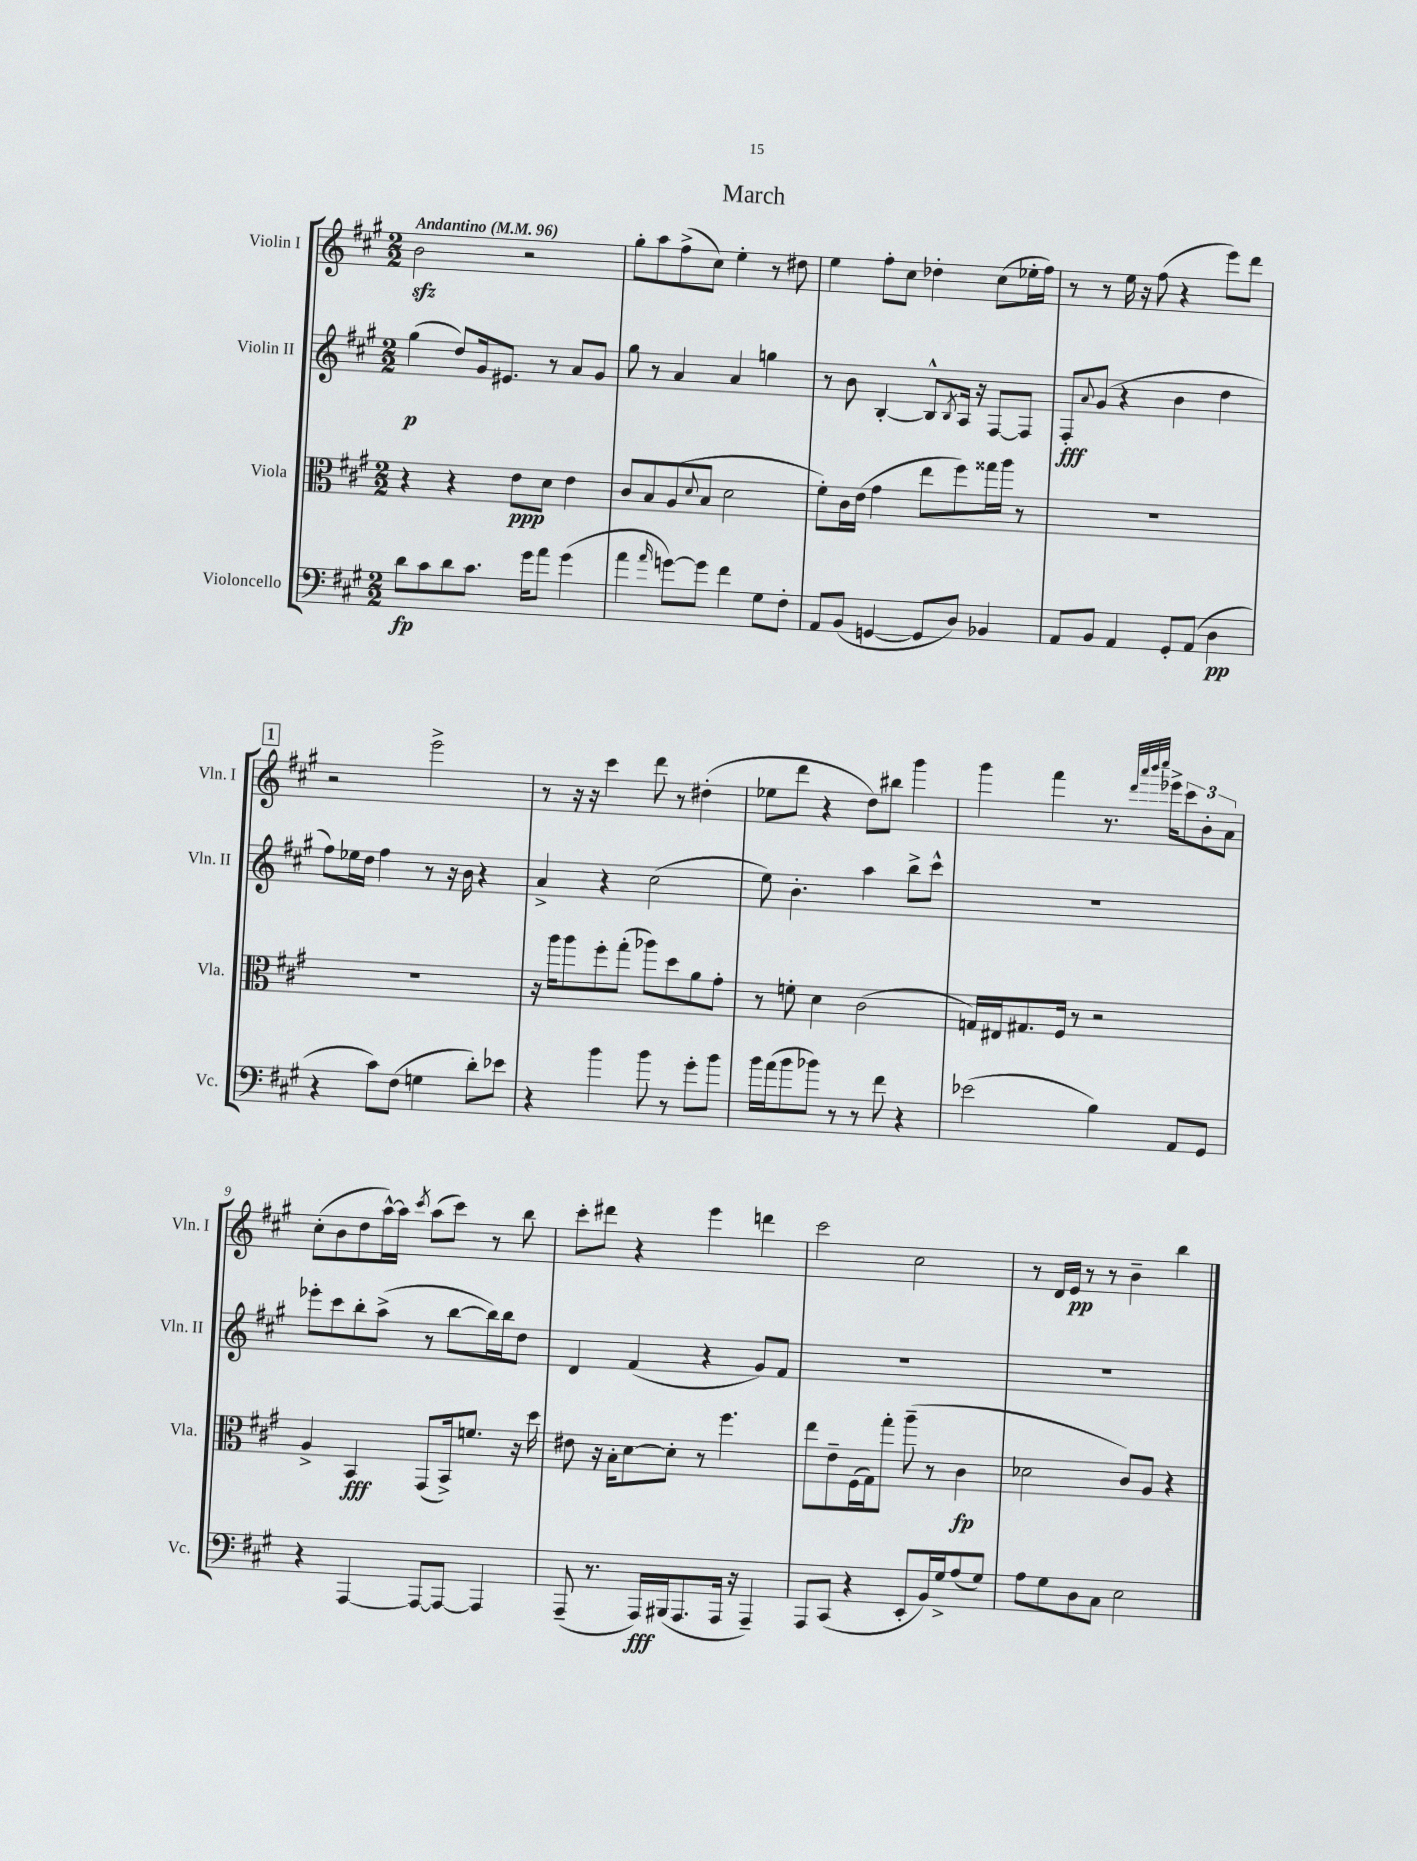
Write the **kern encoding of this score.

**kern	**kern	**kern	**kern
*staff4	*staff3	*staff2	*staff1
*clefF4	*clefC3	*clefG2	*clefG2
*k[f#c#g#]	*k[f#c#g#]	*k[f#c#g#]	*k[f#c#g#]
*M2/2	*M2/2	*M2/2	*M2/2
*MM96	*MM96	*MM96	*MM96
8d	4r	(4gg#	2b
8c#	.	.	.
8d	4r	8dd)	.
8.c#	.	16g#	.
.	.	8.e#	.
.	8e	.	2r
16g#	.	.	.
8a	8d	8r	.
(4g#	4e	8a	.
.	.	8g#	.
=	=	=	=
4a	8c#	8gg#	8gg#'
.	8B	8r	8aa
16qqa	.	.	.
[8g)	(8A	4a	(8ff#^
.	8qqd	.	.
8g]	8B	.	8cc#)
4f#	2d	4a	4ee'
8G#	.	4gg	8r
8F#'	.	.	8dd#
=	=	=	=
8AA	8f#')	8r	4ee
(8BB	16c#	8b	.
.	(16e	.	.
[4GG	4g#	[4B'	8ff#'
.	.	.	8cc#
8GG]	8ee	8B^^]	4dd-'
.	.	8qB	.
8D)	8ff#)	16A	.
.	.	16r	.
4BB-	16gg##	[8F#	(8cc#
.	16aa	.	.
.	8r	8F#]	16ee-'
.	.	.	16ff#)
=	=	=	=
8AA	1r	8F#'	8r
.	.	8qqa	.
8BB	.	(8g#	8r
4AA	.	4r	16ee
.	.	.	16r
.	.	.	(8ff#
8GG#'	.	4b	4r
(8AA	.	.	.
4D	.	4dd	8eee)
.	.	.	8ddd
=	=	=	=
4r	1r	8ff#)	2r
.	.	16ee-	.
.	.	16dd	.
8c#)	.	4ff#	.
(8F#	.	.	.
4G	.	8r	2eee^
.	.	16r	.
.	.	16b	.
8d')	.	4r	.
8e-	.	.	.
=	=	=	=
4r	16r	4a^	8r
.	16aa	.	.
.	8aa	.	16r
.	.	.	16r
4b	8ff#'	4r	4ccc#
.	(8gg#'	.	.
8b	8aa-)	(2cc#	8ddd
8r	8dd	.	8r
8g#'	8a	.	(4dd#'
8b	8g#'	.	.
=	=	=	=
16b	8r	8ee)	8ee-
(16a	.	.	.
8b	8f'	4.b'	8ddd
8b-)	4d	.	4r
8r	.	.	.
8r	(2c#	4aa	8dd)
8f#	.	.	8bb#
4r	.	8bb^	4ggg#
.	.	8ccc#^^	.
=	=	=	=
(2e-	16G)	1r	4ggg#
.	16E#	.	.
.	8.G#	.	.
.	.	.	4fff#
.	16F#	.	.
.	8r	.	.
4B)	2r	.	8.r
.	.	.	32qqddd
.	.	.	32qqaaa
.	.	.	32qqbbb
.	.	.	32qqcccc#
.	.	.	16eee-^
8AA	.	.	12ccc#
.	.	.	12b'
8GG#	.	.	.
.	.	.	12a
=	=	=	=
4r	4A^	8eee-'	(8cc#'
.	.	8ccc#	8b
[4AAA	4BB	8bb'	8dd
.	.	(8aa^	[16aa^^)
.	.	.	16aa]
.	.	.	8qccc#
8AAA_	(8GG#	8r	(8aa
8AAA_	16BB^)	[8bb	8ccc#)
.	8.f	.	.
4AAA]	.	16bb])	8r
.	.	16bb	.
.	16r	8dd	8bb
.	16dd	.	.
=	=	=	=
(8AAA~	8e#	4d	8ccc#'
8.r	16r	.	8ddd#
.	16B'	.	.
.	[8d	(4f#	4r
16AAA)	.	.	.
(16BBB#	8d']	.	.
8.AAA	.	.	.
.	8r	4r	4eee
16AAA	4.ff#	.	.
16r	.	.	.
4AAA~)	.	8g#)	4ddd
.	.	8f#	.
=	=	=	=
8AAA	8ee	1r	2ccc#
(8CC#	8e~	.	.
4r	(16F#	.	.
.	16G#)	.	.
.	8gg#'	.	.
8EE'	(8aa~	.	2cc#
16BB)	8r	.	.
16G#^	.	.	.
(8A	4c#	.	.
8G#)	.	.	.
=	=	=	=
8A	2d-	1r	8r
8G#	.	.	16d
.	.	.	16e
8D	.	.	8r
8C#	.	.	8r
2E	8c#)	.	4b~
.	8A	.	.
.	4r	.	4bb
==	==	==	==
*-	*-	*-	*-
